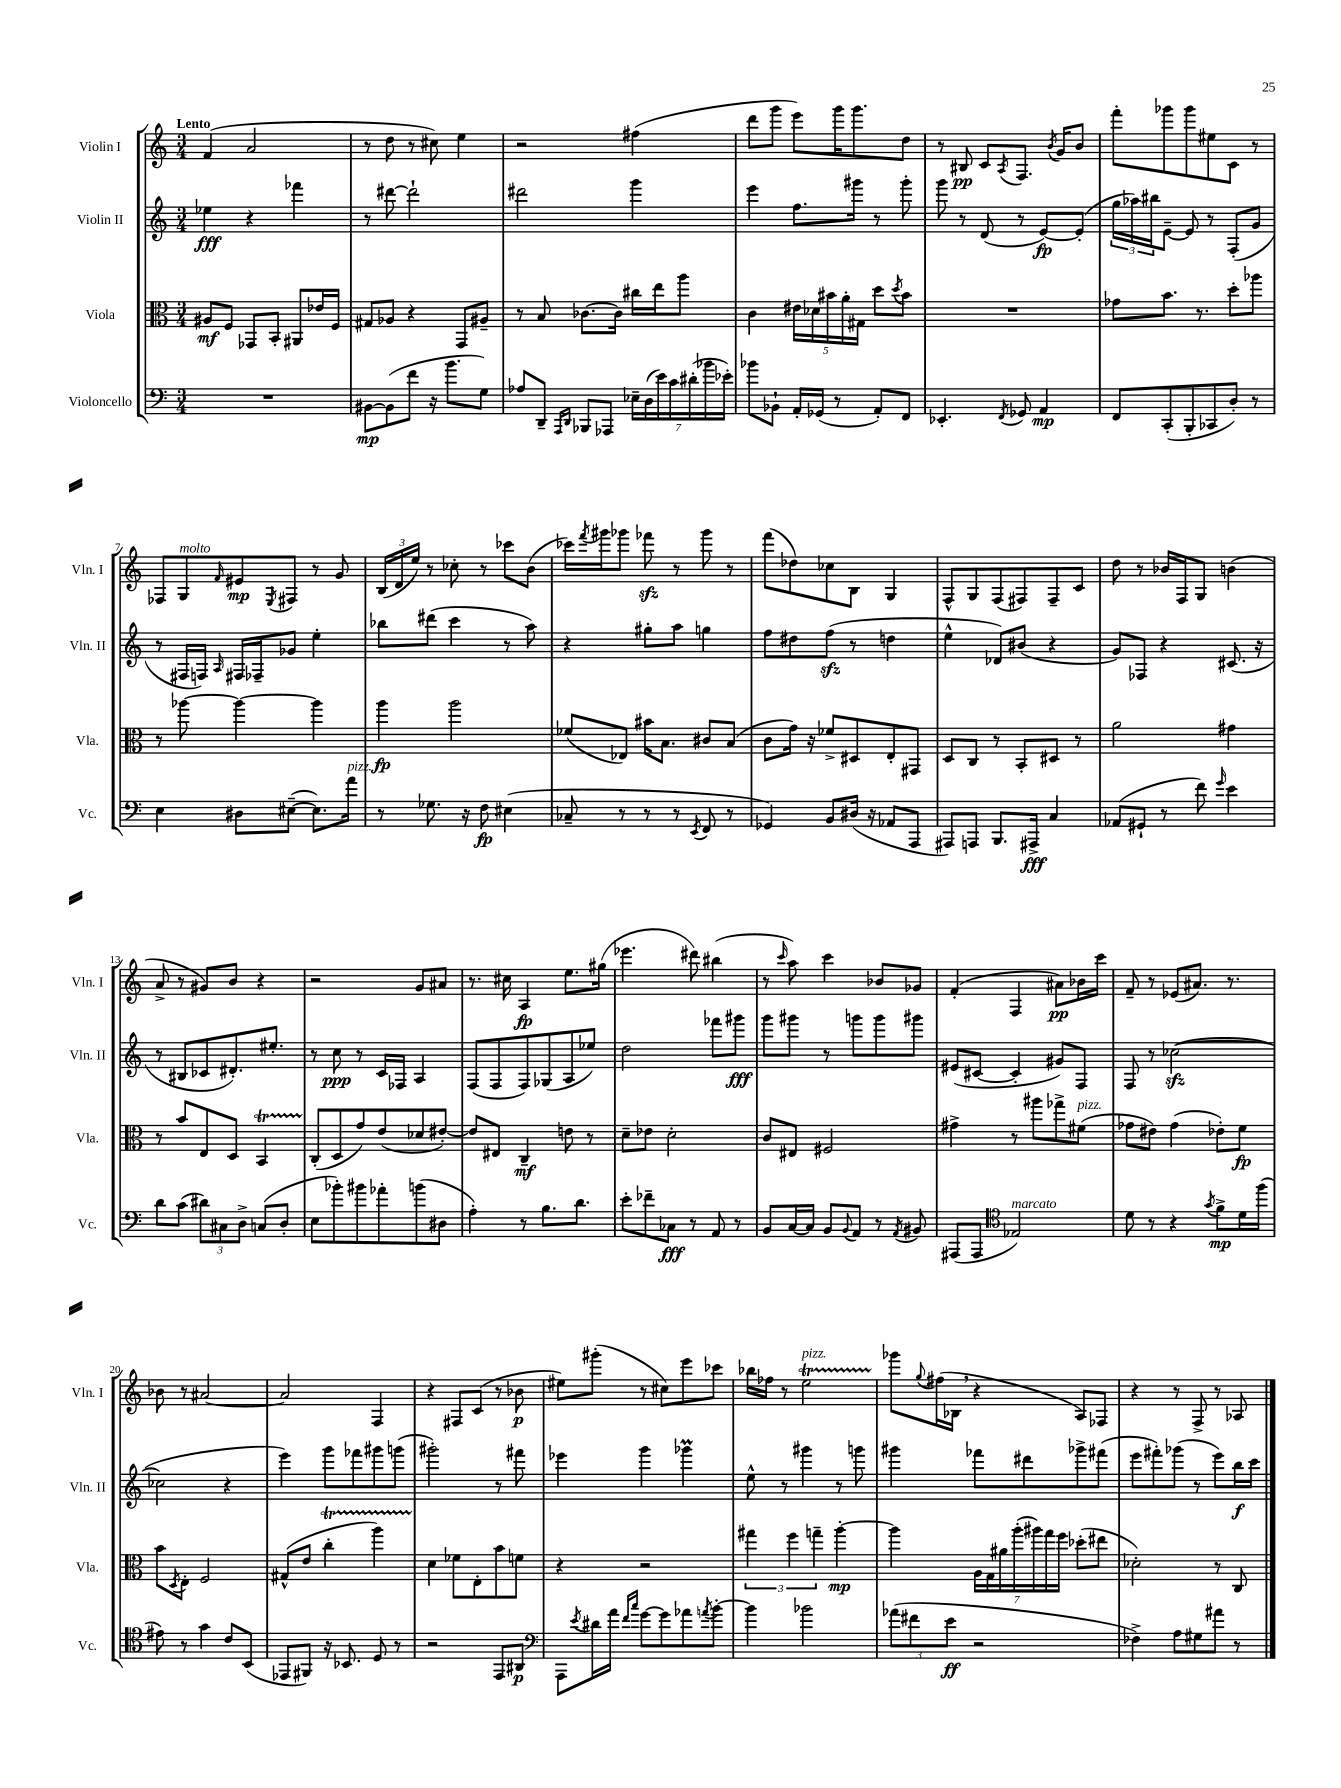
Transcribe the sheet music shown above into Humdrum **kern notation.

**kern	**kern	**kern	**kern
*staff4	*staff3	*staff2	*staff1
*clefF4	*clefC3	*clefG2	*clefG2
*k[]	*k[]	*k[]	*k[]
*M3/4	*M3/4	*M3/4	*M3/4
2.r	8A#	4ee-	(4f
.	8F	.	.
.	8GG-	4r	2a
.	8BB'	.	.
.	8AA#	4fff-	.
.	16e-	.	.
.	16F	.	.
=	=	=	=
[8BB#	8G#	8r	8r
(8BB#]	8A-	[8ddd#	8dd
8f	4r	2ddd#`]	8r
16r	.	.	8cc#)
8.b	.	.	.
.	8GG	.	4ee
8G)	8A#~	.	.
=	=	=	=
8A-	8r	2ddd#	2r
8DD~	8B	.	.
16qqAAA	.	.	.
16qqDD	.	.	.
8BBB-	[8.c-	.	.
8AAA-	.	.	.
.	16c-]	.	.
28E-~	16cc#	4ggg	(4ff#
(28D	.	.	.
.	16ee	.	.
28e)	.	.	.
28c	.	.	.
.	8aa	.	.
(28d#'	.	.	.
28b-	.	.	.
28e-')	.	.	.
=	=	=	=
8b-	4c	4eee	8ddd
8BB-`	.	.	8ggg
16AA'	20e#	8.ff	8eee)
.	20d-	.	.
(16GG-	.	.	.
.	20b#	.	.
8r	.	.	16ggg
.	20a'	.	.
.	.	16ggg#	8.ggg
.	20G#	.	.
8AA')	8dd	8r	.
.	8qdd	.	.
8FF	8b#	8ggg#'	8dd
=	=	=	=
4.EE-'	2.r	8ggg	8r
.	.	8r	8B#
.	.	(8d	8c
8qFF	.	.	8qA
8GG-	.	8r	8.F
4AA	.	[8e)	.
.	.	.	8qb
.	.	.	16g
.	.	(8e']	8b
=	=	=	=
8FF	8g-	24gg	8fff'
.	.	24aa-)	.
.	.	24bb#	.
(8CC'	8.b	[8e~	8ggg-
8BBB'	.	8e]	8ggg-
.	8.r	.	.
8CC-	.	8r	8ee#
8D')	8dd'	(8F'	8c
8r	8aa-	8g	8r
=	=	=	=
4E	8r	8r	8F-
.	[8aa-	16F#	8G
.	.	16F)	.
.	.	16qqA	16qqf
8D#	4aa-_	16F#	8e#
.	.	16F-~	.
.	.	.	8qE
([8E#~	.	8g-	8F#
8.E#])	4aa-]	4ee'	8r
.	.	.	8g
16a	.	.	.
=	=	=	=
8r	4aa	8bb-	(24B
.	.	.	24d
.	.	.	24ee)
8.G-	.	(8ddd#	8r
.	2aa	4ccc	8cc-'
16r	.	.	.
8F	.	.	8r
(4E#	.	8r	8ccc-
.	.	8aa)	(8b
=	=	=	=
8C-~	(8f-	4r	16ccc-)
.	.	.	8qfff
.	.	.	16ggg#
8r	8E-)	.	8ggg-
8r	16b#	8gg#'	8fff-
.	8.B	.	.
8r	.	8aa	8r
8qEE	.	.	.
8FF	8c#	4gg	8ggg-
8r	(8B	.	8r
=	=	=	=
4GG-)	8c	8ff	(8fff
.	16g)	8dd#	8dd-)
.	16r	.	.
8BB	8f-^	(8ff	8cc-
(16D#	8D#	8r	8B
16r	.	.	.
8AA-	8E'	4dd	4G
8AAA	8GG#	.	.
=	=	=	=
8AAA#)	8D	4ee^^	8F^^
8AAA	8C	.	8G
8.BBB	8r	8d-)	(8F
.	8BB'	(8b#	8F#)
16AAA#^	.	.	.
4C	8D#	4r	8F#~
.	8r	.	8c
=	=	=	=
(8AA-	2a	8g)	8dd
8GG#`	.	8F-	8r
8r	.	4r	16b-
.	.	.	16F
8f)	.	.	8G
16qqg	.	.	.
4e	4g#	(8.c#	(4b
.	.	16r	.
=	=	=	=
8d	8r	8r	8a^
(8c	8b	8B#	8r
12d#)	8E	8c-	8g#)
12C#	.	.	.
.	8D	8.d#')	8b
12D^	.	.	.
(8C	4BB	.	4r
.	.	8.ee#'	.
8D'	.	.	.
=	=	=	=
8E	(8C'	8r	2r
8b-')	8D	8cc	.
8b#	8g)	8r	.
8a-'	(8e	16c	.
.	.	16F-	.
(8b	8d-	4A	8g
8D#	[8e#')	.	8a#
=	=	=	=
4A')	8e#]	(8F	8.r
.	8E#	8F	.
.	.	.	16cc#
8r	4C~	8F)	4A
8.B	.	(8G-	.
.	8e	8A	8.ee
8.d	.	.	.
.	8r	8ee-)	.
.	.	.	(16gg#
=	=	=	=
8e'	8d~	2dd	4.eee-
8f-~	8e-	.	.
8C-	2d'	.	.
8r	.	.	8ddd#)
8AA	.	8fff-	(4bb#
8r	.	8ggg#	.
=	=	=	=
8BB	8c	8ggg	8r
.	.	.	16qqccc
[16C	8E#	8ggg#	8aa)
16C]	.	.	.
8BB	2F#	8r	4ccc
8qqBB	.	.	.
8AA	.	8ggg	.
8r	.	8ggg	8b-
8qAA	.	.	.
8BB#	.	8ggg#	8g-
=	=	=	=
(8AAA#	4g#^	(8e#	(4f'
8AAA#	.	[8c#	.
*clefC4	*	*	*
2E-)	8r	4c#']	4F
.	8aa#	.	.
.	8gg-^	8g#)	8a#)
.	(8f#	8F	16b-
.	.	.	16ccc
=	=	=	=
8d	8g-	8F	8f~
8r	8e#)	8r	8r
4r	(4g-	([2cc-	(8e-
.	.	.	8.a#)
8qg	.	.	.
8f^	8e-')	.	.
.	.	.	8.r
16d	8f	.	.
(16ff	.	.	.
=	=	=	=
8e#)	8b	2cc-]	8b-
.	8qD	.	.
8r	8E'	.	8r
4g	2F	.	[2a#
8c	.	4r	.
(8BB	.	.	.
=	=	=	=
8EE-	(8G#^^	4eee)	2a#]
8FF#)	8e	.	.
16r	4cc'	8ggg	.
8.BB-	.	.	.
.	.	8fff-	.
8D	4aa)	8ggg#	4F
8r	.	(8ggg	.
=	=	=	=
2r	4d	2ggg#')	4r
.	8f-	.	8F#
.	8E'	.	(8c
8EE	8b	8r	8r
8AA#	8f	8fff#	8b-
=	=	=	=
*clefF4	*	*	*
8AAA	4r	4eee-	8ee#)
8qe	.	.	.
16d#	.	.	(8ggg#'
16a	.	.	.
16qqf	.	.	.
16qqcc	.	.	.
[8g	2r	4ggg	8r
8g]	.	.	8cc#)
8a-	.	4ggg-	8eee
8qa	.	.	.
[8b'	.	.	8ccc-
=	=	=	=
4b]	6gg#	8ee^^	16bb-
.	.	.	16ff-
.	.	8r	8r
.	6ff	.	.
2b-	.	4ggg#	2ee
.	6gg~	.	.
.	[4aa'	8r	.
.	.	8ggg	.
=	=	=	=
(12a-	4aa]	4ggg#	8ggg-
12f#	.	.	.
.	.	.	8qqgg
.	.	.	(16ff#
12e	.	.	.
.	.	.	16B-
2r	28A	8fff-	4r
.	28G	.	.
.	28a#	.	.
.	(28aa'	.	.
.	.	8ddd#	.
.	28aa#)	.	.
.	28gg	.	.
.	28ff	.	.
.	(8dd-'	8ggg-^	8A)
.	8ee#	(8fff#	8F-
=	=	=	=
4F-^)	2d-')	8eee	4r
.	.	8fff#')	.
8A	.	(8ggg-	8r
8G#	.	8r	8F^
8a#	8r	8eee)	8r
8r	8C	16bb	8A-
.	.	16ccc	.
==	==	==	==
*-	*-	*-	*-
